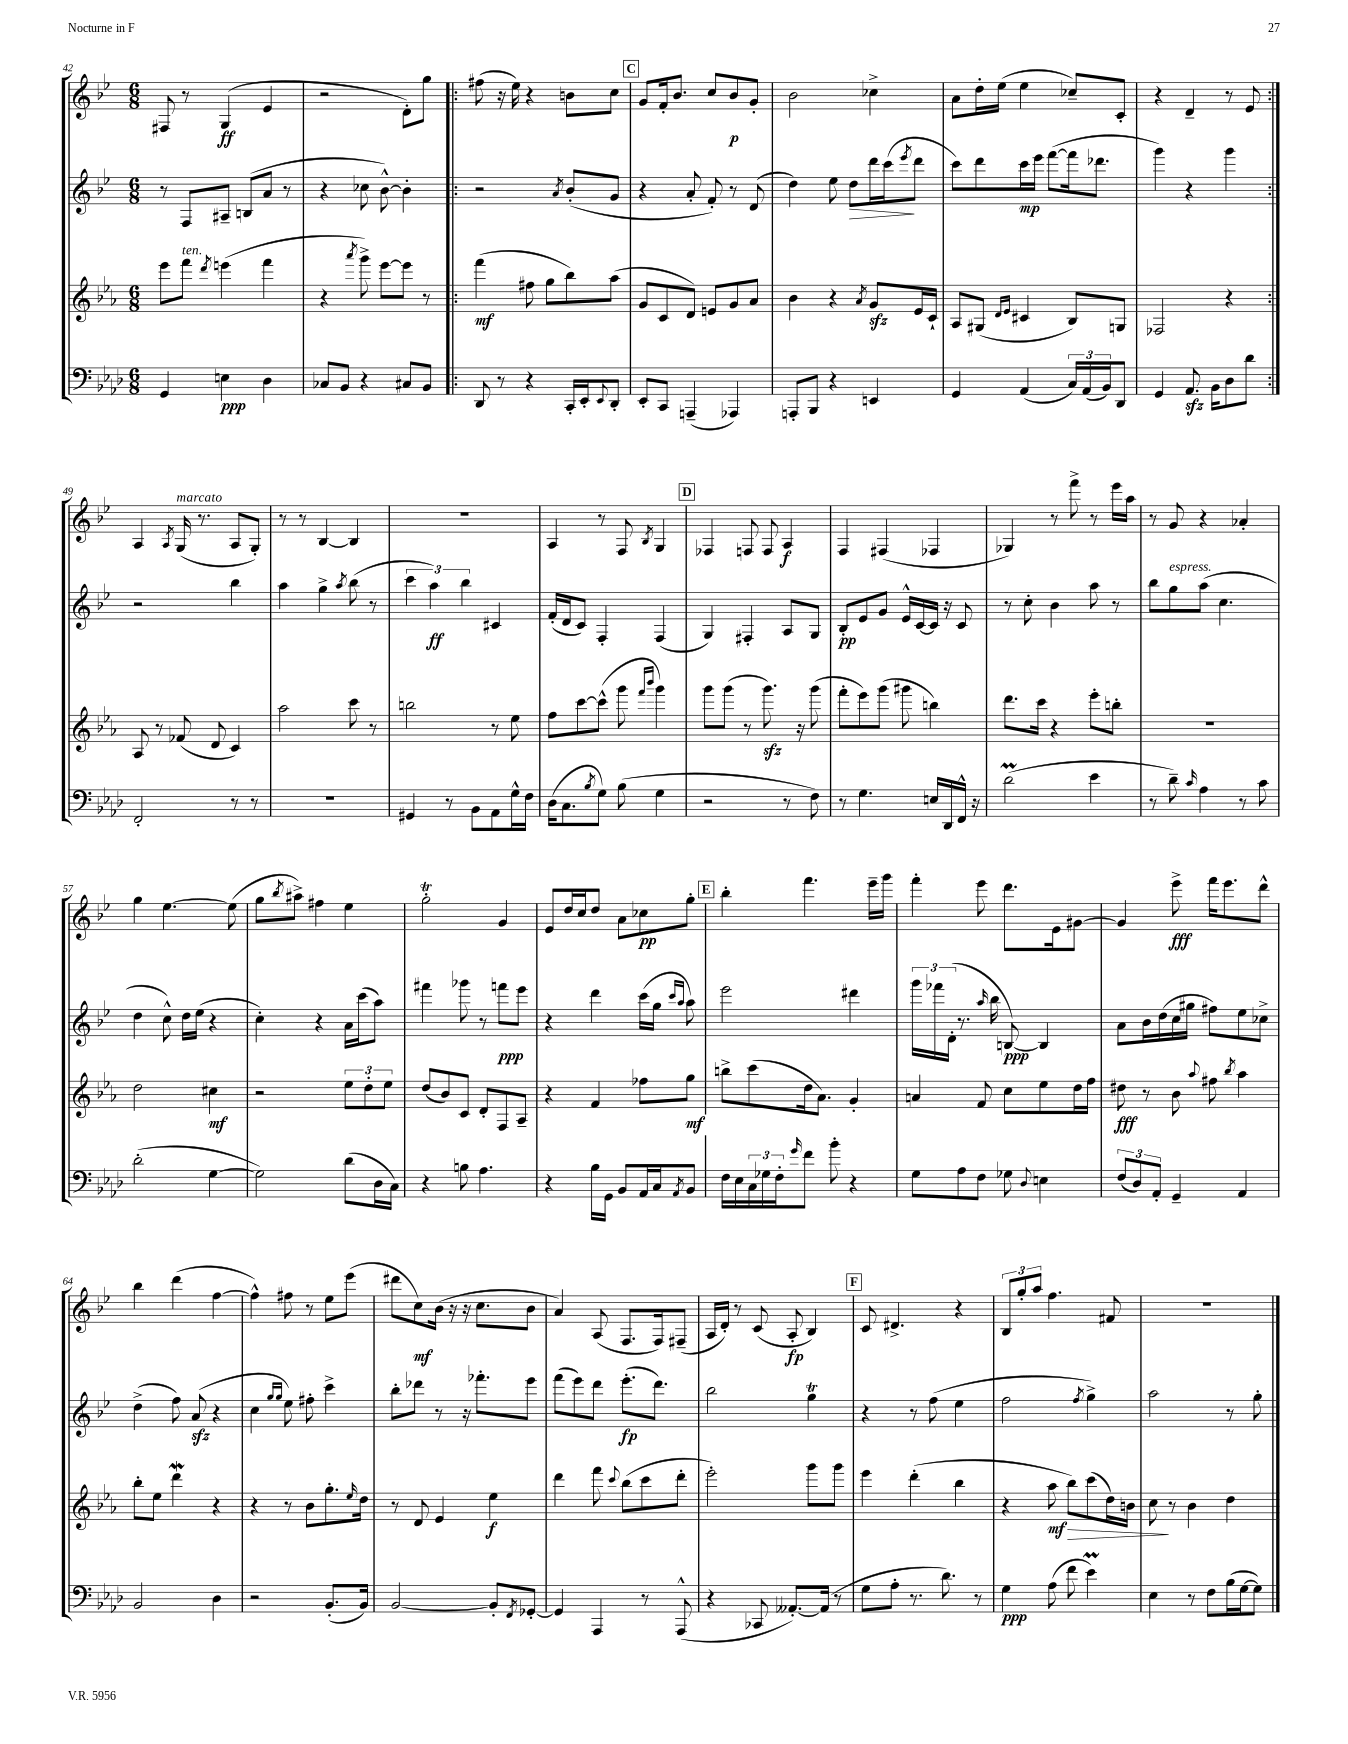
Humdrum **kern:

**kern	**dynam	**kern	**dynam	**kern	**dynam	**kern	**dynam
*part4	*part4	*part3	*part3	*part2	*part2	*part1	*part1
*staff4	*staff4	*staff3	*staff3	*staff2	*staff2	*staff1	*staff1
*clefF4	*	*clefG2	*	*clefG2	*	*clefG2	*
*k[b-e-a-d-]	*	*k[b-e-a-]	*	*k[b-e-]	*	*k[b-e-]	*
*M6/8	*	*M6/8	*	*M6/8	*	*M6/8	*
=42	=42	=42	=42	=42	=42	=42	=42
4GG/	.	8eee-\L	.	8r	.	8F#X/	.
!	!	!LO:TX:a:i:t=ten.	!	!	!	!	!
.	.	8fff\J	.	8F/L	.	8r	.
.	.	8qddd/	.	.	.	.	.
4En\	ppp	(4eeen\	.	8A#X~/J	.	(4G/	ff
.	.	.	.	(8Bn/L	.	.	.
4D-\	.	4fff\	.	8a/J	.	4e-/	.
.	.	.	.	8r	.	.	.
=43	=43	=43	=43	=43	=43	=43	=43
8C-X/L	.	4r	.	4r	.	2r	.
8BB-/J	.	.	.	.	.	.	.
.	.	8qaaa-/	.	.	.	.	.
4r	.	8ggg^\)	.	8cc-X\	.	.	.
.	.	[8eee-\L	.	[8b-^^\)	.	.	.
8C#X/L	.	8eee-\J]	.	4b-'\]	.	8d'\L)	.
8BB-/J	.	8r	.	.	.	8gg\J	.
=44!|:	=44!|:	=44!|:	=44!|:	=44!|:	=44!|:	=44!|:	=44!|:
8DD-/	.	(4fff\	mf	2r	.	(8ff#X\	.
8r	.	.	.	.	.	16r	.
.	.	.	.	.	.	16ee-\)	.
4r	.	8ff#X\	.	.	.	4r	.
.	.	8gg\L	.	.	.	.	.
.	.	.	.	8qa/	.	.	.
16CC'/LL	.	8bb-\)	.	(8b-'/L	.	8bn\L	.
16EE-'/J	.	.	.	.	.	.	.
8qqEE-/	.	.	.	.	.	.	.
8DD-'/J	.	(8aa-\J	.	8g/J	.	8cc\J	.
!!LO:REH:place=s1:t=C
=45	=45	=45	=45	=45	=45	=45	=45
8EE-'/L	.	8g/L	.	4r	.	8g/L	.
8CC/J	.	8c/	.	.	.	16f'/k	.
.	.	.	.	.	.	8.b-/J	.
(4AAAn~/	.	8d/J)	.	8a'/	.	.	.
.	.	8en/L	.	8f'/)	.	8cc/L	.
4AAA-X/)	.	8g/	.	8r	.	8b-/	p
.	.	8a-/J	.	(8d/	.	8g'/J	.
=46	=46	=46	=46	=46	=46	=46	=46
8AAAn'/L	.	4b-\	.	4dd\)	.	2b-\	.
8BBB-/J	.	.	.	.	.	.	.
4r	.	4r	.	8ee-\	.	.	.
!	!	!	!	!	!LO:HP:b	!	!
.	.	.	.	8dd\L	>	.	.
.	.	8qa-/	.	.	.	.	.
4EEn/	.	8gzz/L	.	16ddd\L	.	4cc-X^\	.
.	.	.	.	(16ccc\J	.	.	.
.	.	.	.	8qeee-/	.	.	.
.	.	16e-/L	.	8ddd\J	]	.	.
.	.	16c`/JJ	.	.	.	.	.
=47	=47	=47	=47	=47	=47	=47	=47
4GG/	.	8A-/L	.	8ccc\L)	.	8a\L	.
.	.	(8G#X/J	.	8ddd\	.	16dd'\L	.
.	.	.	.	.	.	(16ee-\JJ	.
.	.	16qqd/LL	.	.	.	.	.
.	.	16qqe-/JJ	.	.	.	.	.
(4AA-/	.	4c#X/	.	16ccc\L	mp	4ee-\	.
.	.	.	.	16eee-\JJ	.	.	.
.	.	.	.	([8fff\L	.	.	.
24C/LL)	.	8B-/L)	.	16fff\k]	.	8cc-X~/L)	.
(24AA-/	.	.	.	.	.	.	.
.	.	.	.	8.ddd-X\J	.	.	.
24BB-/J)	.	.	.	.	.	.	.
8DD-/J	.	8Gn/J	.	.	.	8c'/J	.
=48	=48	=48	=48	=48	=48	=48	=48
4GG/	.	2F-X/	.	4ggg\)	.	4r	.
8.AA-zz/	.	.	.	4r	.	4d~/	.
16BB-\KL	.	.	.	.	.	.	.
8D-\	.	4r	.	4ggg\	.	8r	.
8d-\J	.	.	.	.	.	8e-/	.
!!LO:LB:g=z
=49:|!	=49:|!	=49:|!	=49:|!	=49:|!	=49:|!	=49:|!	=49:|!
2FF'/	.	8A-/	.	2r	.	4A/	.
.	.	8r	.	.	.	.	.
.	.	.	.	.	.	8qA/	.
!	!	!	!	!	!	!LO:TX:a:i:t=marcato	!
.	.	(8f-X/	.	.	.	(16G/	.
.	.	.	.	.	.	8.r	.
.	.	8d/	.	.	.	.	.
8r	.	4c/)	.	4bb-\	.	8A/L	.
8r	.	.	.	.	.	8G'/J)	.
=50	=50	=50	=50	=50	=50	=50	=50
2.r	.	2aa-\	.	4aa\	.	8r	.
.	.	.	.	.	.	8r	.
.	.	.	.	4gg^\	.	[4B-/	.
.	.	.	.	8qaa/	.	.	.
.	.	8ccc\	.	(8bb-\	.	4B-/]	.
.	.	8r	.	8r	.	.	.
=51	=51	=51	=51	=51	=51	=51	=51
4GG#X/	.	2bbn\	.	6ccc\	.	2.r	.
.	.	.	.	6aa\)	ff	.	.
8r	.	.	.	.	.	.	.
.	.	.	.	6bb-\	.	.	.
8BB-\L	.	.	.	.	.	.	.
8AA-\	.	8r	.	4c#X/	.	.	.
16G^^\L	.	8ee-\	.	.	.	.	.
16F\JJ	.	.	.	.	.	.	.
=52	=52	=52	=52	=52	=52	=52	=52
(16D-\KL	.	8ff\L	.	(16f'/LL	.	4A/	.
8.C\	.	.	.	16d/J	.	.	.
.	.	[8ccc\	.	8c/J)	.	.	.
8qB-/	.	.	.	.	.	.	.
8G\J)	.	(8ccc^^\J]	.	4F'/	.	8r	.
(8B-\	.	8ggg\	.	.	.	8F/	.
.	.	16qqfff/LL	.	.	.	.	.
.	.	16qqbbb-/JJ	.	.	.	8qB-/	.
4G\	.	4ggg\)	.	(4F/	.	4G/	.
!!LO:REH:place=s1:t=D
=53	=53	=53	=53	=53	=53	=53	=53
2r	.	8ggg\L	.	4G/)	.	4F-X/	.
.	.	(8ggg\J	.	.	.	.	.
.	.	8r	.	4F#X'/	.	8Fn/	.
.	.	8.gggzz\)	.	.	.	8F/	.
8r	.	.	.	8A/L	.	4A/	f
.	.	16r	.	.	.	.	.
8F\)	.	(8ggg\	.	8G/J	.	.	.
=54	=54	=54	=54	=54	=54	=54	=54
8r	.	8fff'\L	.	8B-'/L	pp	4F/	.
4.G\	.	8eee-\)	.	8e-/	.	.	.
.	.	(8ggg\J	.	8g/J	.	(4F#X/	.
.	.	8ggg#X\	.	16e-^^/LL	.	.	.
.	.	.	.	[16c/	.	.	.
16En/LL	.	4bbn\)	.	16c/JJ]	.	4F-X/	.
16DD-/	.	.	.	16r	.	.	.
16FF^^/JJ	.	.	.	8c/	.	.	.
16r	.	.	.	.	.	.	.
=55	=55	=55	=55	=55	=55	=55	=55
(2d-M\	.	8.ddd\L	.	8r	.	4G-X/)	.
.	.	.	.	8cc'\	.	.	.
.	.	16ccc\Jk	.	.	.	.	.
.	.	4r	.	4b-\	.	8r	.
.	.	.	.	.	.	8fff^\	.
4e-\	.	8eee-'\L	.	8aa\	.	8r	.
.	.	8bbn'\J	.	8r	.	16eee-\LL	.
.	.	.	.	.	.	16aa\JJ	.
=56	=56	=56	=56	=56	=56	=56	=56
8r	.	2.r	.	8bb-\L	.	8r	.
!	!	!	!	!LO:TX:a:i:t=espress.	!	!	!
8d-~\)	.	.	.	8gg\	.	8g/	.
16qqc/	.	.	.	.	.	.	.
4A-\	.	.	.	(8aa\J	.	4r	.
.	.	.	.	4.cc\	.	.	.
8r	.	.	.	.	.	4a-X'/	.
8c\	.	.	.	.	.	.	.
!!LO:LB:g=z
=57	=57	=57	=57	=57	=57	=57	=57
(2d-'\	.	2dd\	.	4dd\	.	4gg\	.
.	.	.	.	8cc^^\)	.	[4.ee-\	.
.	.	.	.	16dd\LL	.	.	.
.	.	.	.	(16ee-\JJ	.	.	.
[4G\	.	4cc#X\	mf	4r	.	.	.
.	.	.	.	.	.	(8ee-\]	.
=58	=58	=58	=58	=58	=58	=58	=58
2G\])	.	2r	.	4cc'\)	.	8gg\L	.
.	.	.	.	.	.	8qbb-/	.
.	.	.	.	.	.	8aa#X^\J)	.
.	.	.	.	4r	.	4ff#X\	.
(8d-\L	.	12ee-\L	.	16a\LL	.	4ee-\	.
.	.	.	.	(16ccc\J	.	.	.
.	.	12dd'\	.	.	.	.	.
16D-\L	.	.	.	8aa\J)	.	.	.
.	.	12ee-\J	.	.	.	.	.
16C\JJ)	.	.	.	.	.	.	.
=59	=59	=59	=59	=59	=59	=59	=59
4r	.	(8dd/L	.	4fff#X\	.	2ggT'\	.
.	.	8b-/)	.	.	.	.	.
8Bn\	.	8c/J	.	8ggg-X\	.	.	.
4.A-\	.	8d'/L	.	8r	.	.	.
.	.	8F/	.	8fffn\L	ppp	4g/	.
.	.	8A-~/J	.	8eee-\J	.	.	.
=60	=60	=60	=60	=60	=60	=60	=60
4r	.	4r	.	4r	.	8e-/L	.
.	.	.	.	.	.	16dd/L	.
.	.	.	.	.	.	16cc/J	.
16B-\LL	.	4f/	.	4ddd\	.	8dd/J	.
16GG\JJ	.	.	.	.	.	.	.
8BB-/L	.	.	.	.	.	8a\L	.
16AA-/L	.	8ff-X\L	.	(16ccc\LL	.	8cc-X\	pp
16C/J	.	.	.	16gg\JJ	.	.	.
.	.	.	.	16qqccc/LL	.	.	.
8qAA-/	.	.	.	16qqaa/JJ	.	.	.
8BB-/J	.	8gg\J	mf	8aa\)	.	8gg'\J	.
!!LO:REH:place=s1:t=E
=61	=61	=61	=61	=61	=61	=61	=61
16F\LL	.	8bbn^\L	.	2eee-\	.	4bb-'\	.
16E-\	.	.	.	.	.	.	.
24C\	.	(8ccc\	.	.	.	.	.
24G-X\	.	.	.	.	.	.	.
24F'\J	.	.	.	.	.	.	.
16qqg/	.	.	.	.	.	.	.
8f\J	.	16dd\k	.	.	.	4.fff\	.
.	.	8.a-\J)	.	.	.	.	.
8b-'\	.	.	.	.	.	.	.
4r	.	4g'/	.	4ddd#X\	.	.	.
.	.	.	.	.	.	16eee-~\LL	.
.	.	.	.	.	.	16ggg\JJ	.
=62	=62	=62	=62	=62	=62	=62	=62
8G\L	.	4an/	.	24ggg\LL	.	4fff'\	.
.	.	.	.	24fff-X\	.	.	.
.	.	.	.	(24d'\JJ	.	.	.
8A-\	.	.	.	8.r	.	.	.
8F\J	.	8f/	.	.	.	8eee-\	.
.	.	.	.	16qqaa/	.	.	.
.	.	.	.	16bb-\	.	.	.
8G-X\	.	8cc\L	.	[8Bn/)	ppp	8.ddd\L	.
8qqD-/	.	.	.	.	.	.	.
4En\	.	8ee-\	.	4B/]	.	.	.
.	.	.	.	.	.	16e-\k	.
.	.	16dd\L	.	.	.	[8g#X\J	.
.	.	16ff\JJ	.	.	.	.	.
=63	=63	=63	=63	=63	=63	=63	=63
(12F/L	.	8dd#X\	fff	8a\L	.	4g#/]	.
12D-/)	.	.	.	.	.	.	.
.	.	8r	.	16b-\L	.	.	.
12AA-'/J	.	.	.	.	.	.	.
.	.	.	.	(16dd\	.	.	.
4GG~/	.	8b-\	.	16cc\	.	8eee-^\	fff
.	.	.	.	16gg#X\JJ	.	.	.
.	.	8qqaa-/	.	.	.	.	.
.	.	8ff#X\	.	8ff#X\L)	.	16fff\KL	.
.	.	.	.	.	.	8.eee-\	.
.	.	8qbb-/	.	.	.	.	.
4AA-/	.	4aa-\	.	8ee-\	.	.	.
.	.	.	.	8cc-X^\J	.	8ddd^^\J	.
!!LO:LB:g=z
=64	=64	=64	=64	=64	=64	=64	=64
2BB-/	.	8bb-'\L	.	(4dd^\	.	4bb-\	.
.	.	8ee-\J	.	.	.	.	.
.	.	4dddW\	.	8ff\)	.	(4ddd\	.
.	.	.	.	(8azz/	.	.	.
4D-\	.	4r	.	4r	.	[4ff\	.
=65	=65	=65	=65	=65	=65	=65	=65
2r	.	4r	.	4cc\	.	4ff^^\])	.
.	.	.	.	16qqgg/LL	.	.	.
.	.	.	.	16qqgg/JJ	.	.	.
.	.	8r	.	8ee-\)	.	8ff#X\	.
.	.	8b-\L	.	8ff#X'\	.	8r	.
(8.BB-'/L	.	8.gg'\	.	4ccc^\	.	8ee-\L	.
.	.	.	.	.	.	(8eee-\J	.
.	.	16qqee-/	.	.	.	.	.
16BB-/Jk)	.	16dd\Jk	.	.	.	.	.
=66	=66	=66	=66	=66	=66	=66	=66
[2BB-/	.	8r	.	8bb-'\L	.	8ddd#X\L	.
.	.	8d/	.	8ddd-X\J	.	8cc\)	mf
.	.	4e-/	.	8r	.	(16b-\Jk	.
.	.	.	.	.	.	16r	.
.	.	.	.	16r	.	16r	.
.	.	.	.	8.fff-X'\L	.	8.cc\L	.
8BB-'/L]	.	4ee-\	f	.	.	.	.
8qFF/	.	.	.	.	.	.	.
[8GG-X'/J	.	.	.	8eee-\J	.	8b-\J	.
=67	=67	=67	=67	=67	=67	=67	=67
4GG-/]	.	4ddd\	.	(8fff\L	.	4a/)	.
.	.	.	.	8eee-\)	.	.	.
4AAA-/	.	8fff\	.	8ddd\J	.	(8A/	.
.	.	8qqccc/	.	.	.	.	.
.	.	(8bb-\L	.	(8.eee-'\L	fp	8.F/L	.
8r	.	8ccc\	.	.	.	.	.
.	.	.	.	8.ddd\J)	.	16F/k)	.
(8AAA-^^/	.	8ddd'\J	.	.	.	(8F#X~/J	.
=68	=68	=68	=68	=68	=68	=68	=68
4r	.	2eee-'\)	.	2bb-\	.	16A/LL	.
.	.	.	.	.	.	16d'/JJ)	.
.	.	.	.	.	.	8r	.
8CC-X/	.	.	.	.	.	(8c/	.
[8.AA--X'/L)	.	.	.	.	.	8A'/	fp
.	.	8ggg\L	.	4ggT\	.	4B-/)	.
(16AA--/Jk]	.	.	.	.	.	.	.
8r	.	8ggg\J	.	.	.	.	.
!!LO:REH:place=s1:t=F
=69	=69	=69	=69	=69	=69	=69	=69
8G\L	.	4eee-\	.	4r	.	8c/	.
8A-'\J	.	.	.	.	.	4.d#X^/	.
8.r	.	(4ddd'\	.	8r	.	.	.
.	.	.	.	(8ff\	.	.	.
8.d-\)	.	.	.	.	.	.	.
.	.	4bb-\	.	4ee-\	.	4r	.
8r	.	.	.	.	.	.	.
=70	=70	=70	=70	=70	=70	=70	=70
4G\	ppp	4r	.	2ff\	.	12B-/L	.
.	.	.	.	.	.	12gg'/	.
.	.	.	.	.	.	12aa/J	.
(8A-\	.	8aa-\	mf	.	.	4.ff\	.
!	!	!	!LO:HP:b	!	!	!	!
8f\	.	8bb-\L)	>	.	.	.	.
.	.	.	.	8qff/	.	.	.
4e-M\)	.	(8ccc\	.	4gg^\)	.	.	.
.	.	16dd\L)	.	.	.	8f#X/	.
.	.	16bn\JJ	.	.	.	.	.
=71	=71	=71	=71	=71	=71	=71	=71
4E-\	.	8cc\	.	2aa\	.	2.r	.
.	.	8r	]	.	.	.	.
8r	.	4b-\	.	.	.	.	.
8F\L	.	.	.	.	.	.	.
(16B-\L	.	4dd\	.	8r	.	.	.
[16G\J	.	.	.	.	.	.	.
8G\J])	.	.	.	8gg'\	.	.	.
==	==	==	==	==	==	==	==
*-	*-	*-	*-	*-	*-	*-	*-
